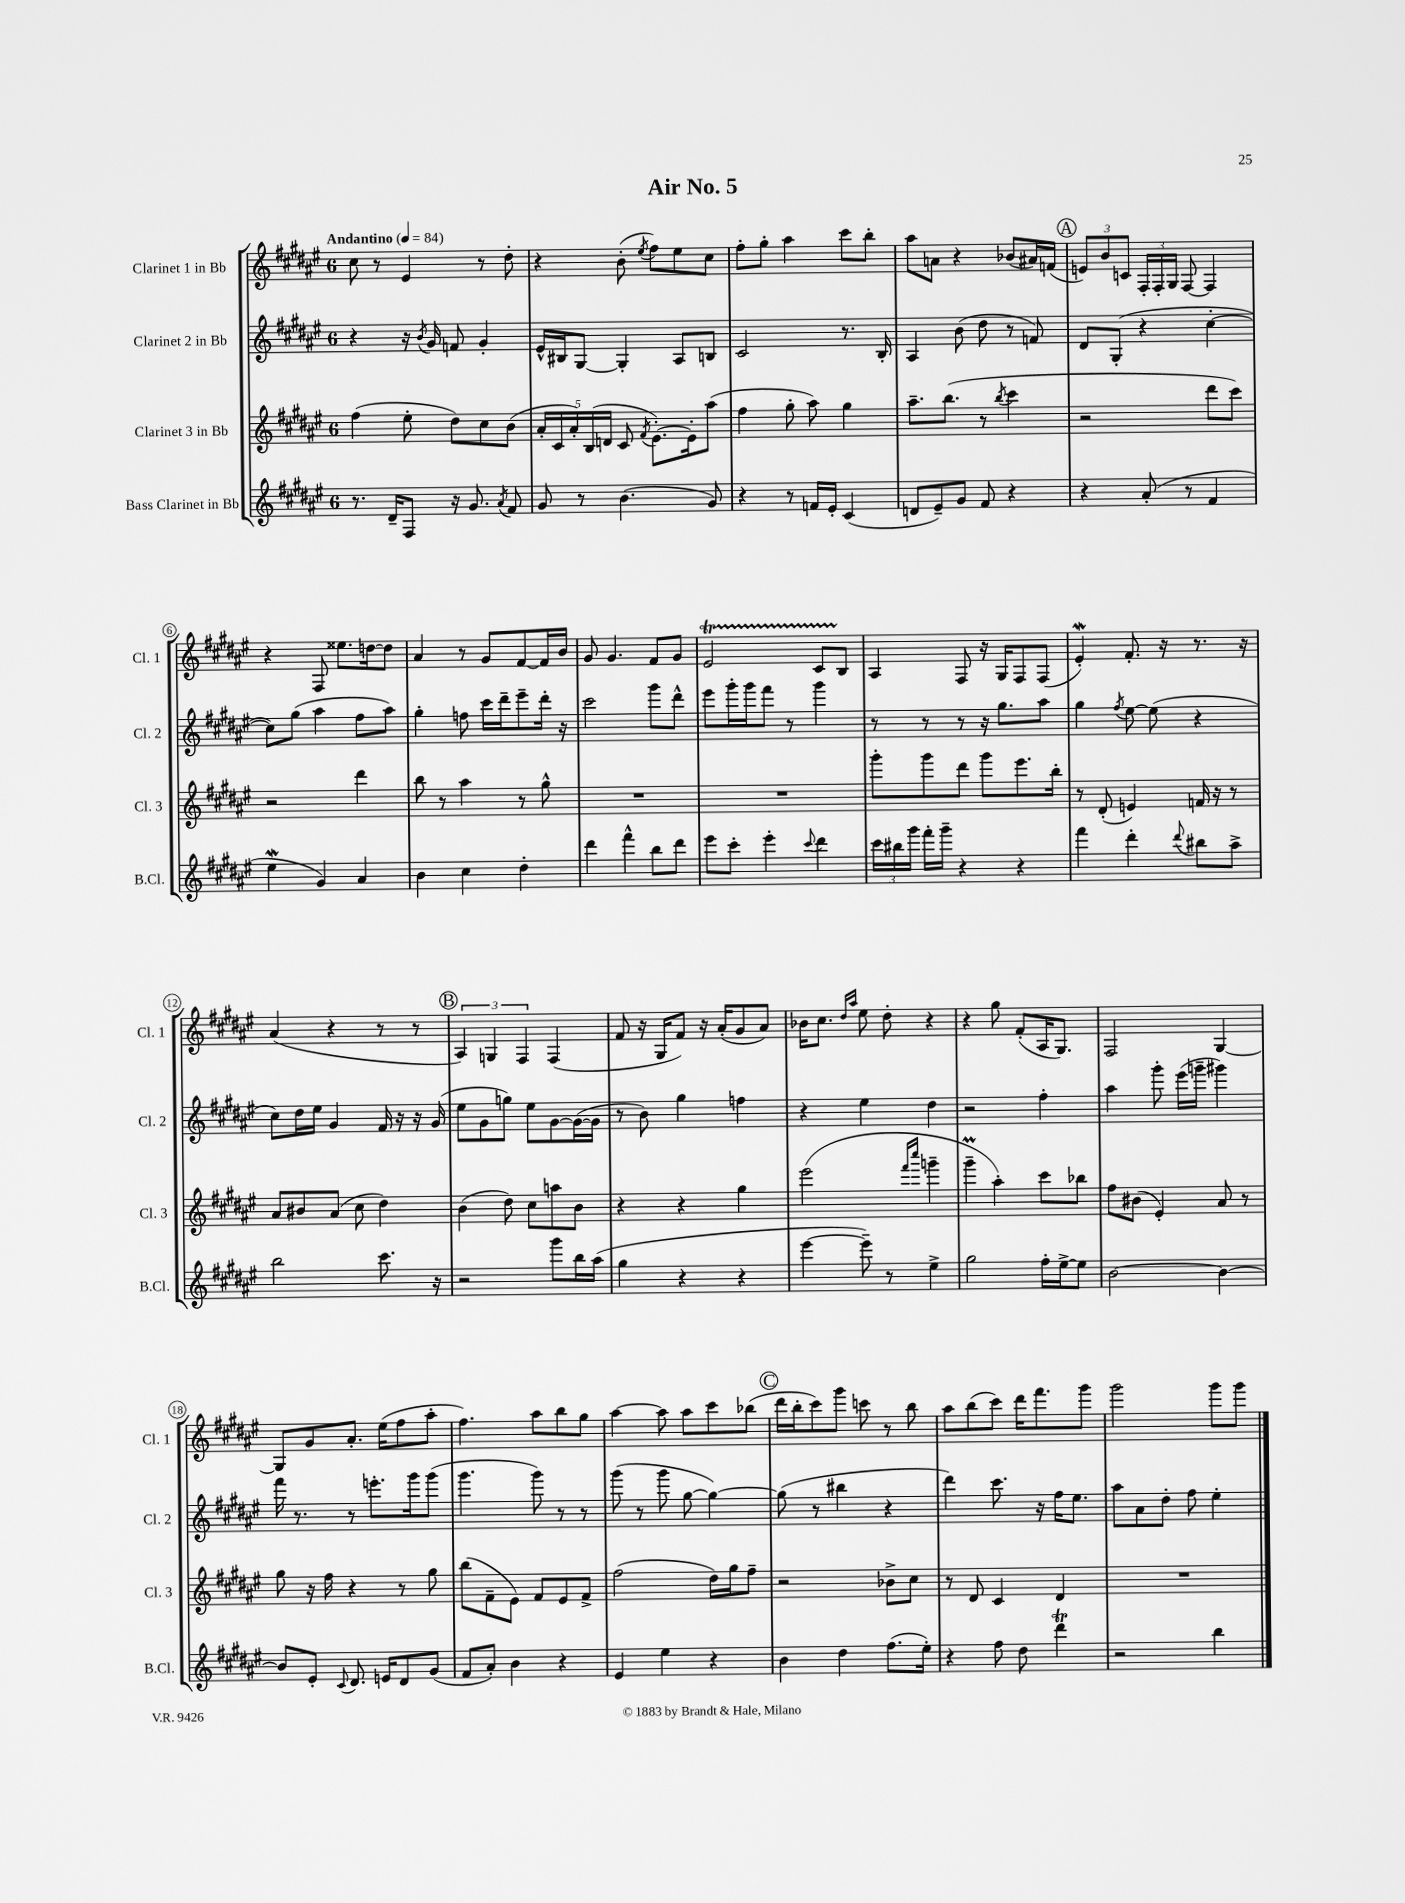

**kern	**kern	**kern	**kern
*staff4	*staff3	*staff2	*staff1
*clefG2	*clefG2	*clefG2	*clefG2
*k[f#c#g#d#a#e#]	*k[f#c#g#d#a#e#]	*k[f#c#g#d#a#e#]	*k[f#c#g#d#a#e#]
*M6/8	*M6/8	*M6/8	*M6/8
*MM84	*MM84	*MM84	*MM84
8.r	(4ff#\	4r	8cc#\
.	.	.	8r
16d#~/LK	.	.	.
8F#/J	8ee#'\	16r	4e#/
.	.	8qb/	.
.	.	16g#/	.
16r	8dd#\L)	8f/	.
8.g#/	.	.	.
.	8cc#\	4g#'/	8r
8qa#/	.	.	.
8f#/	(8b\J	.	8dd#'\
=	=	=	=
8g#/	20a#'/LL	16e#^^/LL	4r
.	20c#/	.	.
.	.	16B#/J	.
.	20a#'/)	.	.
8r	.	[8G#/J	.
.	(20B/	.	.
.	20d/JJ	.	.
(4.b\	8c#/	4G#'/]	(8b'\
.	8qf#/	.	8qee#/
.	[8.e#'\L)	.	8ff#\L)
.	.	8A#/L	8ee#\
.	16e#'\]k	.	.
8g#/)	(8aa#\J	8B/J	8cc#\J
=	=	=	=
4r	4ff#\	2c#/	8ff#'\L
.	.	.	8gg#'\J
8r	8gg#'\	.	4aa#\
16f/LL	8aa#\)	.	.
16e#'/JJ	.	.	.
(4c#/	4gg#\	8.r	8ccc#\L
.	.	.	8bb'\J
.	.	16B'/	.
=	=	=	=
8d/L	8.aa#~\L	4A#/	8aa#\L
8e#~/)	.	.	8a\J
.	(8.bb\J	.	.
8g#/J	.	(8b\	4r
8f#/	8r	8dd#\	.
.	8qbb/	.	.
4r	4ccc#\	8r	(8b-/L
.	.	8f/)	16a#/L)
.	.	.	(16f/JJ
=	=	=	=
4r	2r	8d#/L	12e/L)
.	.	.	12b/
.	.	(8G#'/J	.
.	.	.	12c/J
(8a#'/	.	4r	24F#'/LL
.	.	.	24F#'/
.	.	.	24G#/JJ
8r	.	.	[8F#/
4f#/	8ddd#\L	[4cc#'\	4F#/]
.	8ccc#\J)	.	.
=	=	=	=
4ee#\	2r	8cc#\]L)	4r
.	.	(8gg#\J	.
4g#/)	.	4aa#\	8F#/
.	.	.	8.ee##\L
4a#/	4ddd#\	8ff#\L	.
.	.	.	[16dd\k
.	.	8aa#\J)	8dd\]J
=	=	=	=
4b\	8bb\	4gg#'\	4a#/
.	8r	.	.
4cc#\	4aa#\	8ff\	8r
.	.	16ccc#\LL	8g#/L
.	.	16ddd#~\J	.
4dd#'\	8r	8eee#~\	[8f#/
.	8gg#^^\	16ddd#'\Jk	16f#/]L
.	.	16r	16b/JJ
=	=	=	=
4ddd#\	2.r	2ccc#\	8g#/
.	.	.	4.g#/
4fff#^^\	.	.	.
8bb\L	.	8ggg#\L	8f#/L
8ddd#\J	.	8ddd#^^\J	8g#/J
=	=	=	=
8eee#\L	2.r	8eee#\L	2e#/
8ccc#'\J	.	16ggg#'\L	.
.	.	16ggg#\J	.
4eee#'\	.	8fff#\J	.
.	.	8r	.
8qqccc#/	.	.	.
4ddd#\	.	4ggg#\	8c#/L
.	.	.	8B/J
=	=	=	=
24ccc#\LL	8ggg#'\L	8r	4A#/
24bb#\	.	.	.
24ggg#\JJ	.	.	.
16fff#'\LL	8ggg#\	8r	.
16ggg#~\JJ	.	.	.
4r	8ddd#\J	8r	8F#/
.	8ggg#\L	16r	16r
.	.	8.gg#\L	16G#/LK
4r	8.eee#\	.	8F#/
.	.	8aa#\J	(8F#/J
.	16bb'\Jk	.	.
=	=	=	=
4fff#\	8r	4gg#\	4e#'/)
.	(8d#'/	.	.
.	.	8qff#/	.
4ddd#'\	4e/)	[8ee#\	8.f#'/
.	.	(8ee#\]	.
.	.	.	16r
8qqddd#/	.	.	.
8bb#\L	16f/	4r	8.r
.	16r	.	.
8aa#^\J	8r	.	.
.	.	.	16r
=	=	=	=
2bb\	8a#/L	8cc#\L)	(4a#/
.	8b#/	16dd#\L	.
.	.	16ee#\JJ	.
.	(8a#/J	4g#/	4r
.	8cc#\	.	.
8.ccc#\	4dd#\)	16f#/	8r
.	.	16r	.
.	.	16r	8r
16r	.	(16g#/	.
=	=	=	=
2r	(4b\	8ee#\L	6A#/)
.	.	8g#\	.
.	.	.	6G/
.	8dd#\)	8gg\J)	.
.	.	.	6F#/
.	8cc#\L	8ee#\L	.
8ggg#\L	8aa\	[8g#\	(4F#/
16bb\L	8b\J	(16g#\_L	.
(16aa#\JJ	.	16g#\]JJ	.
=	=	=	=
4gg#\	4r	8r	8f#/
.	.	8b\)	16r
.	.	.	16G#/LK
4r	4r	4gg#\	8f#/J)
.	.	.	16r
.	.	.	(16a#'/LK
4r	4gg#\	4ff\	8g#/
.	.	.	8a#/J)
=	=	=	=
[4eee#\	(2eee#\	4r	16b-\LK
.	.	.	8.cc#\J
.	.	.	16qqdd#/LL
.	.	.	16qqaa#/JJ
8eee#~\])	.	4ee#\	8ee#\
8r	.	.	8dd#'\
.	16qqfff#/LL	.	.
.	16qqcccc#/JJ	.	.
4ee#^\	4ggg~\	4dd#\	4r
=	=	=	=
2gg#\	4ggg#~\	2r	4r
.	4aa#'\)	.	8gg#\
.	.	.	(8f#'/L
16ff#'\LL	8ccc#\L	4ff#'\	16A#/K
[16ee#^\J	.	.	8.G#/J)
8ee#\]J	8bb-\J	.	.
=	=	=	=
[2b\	8ff#\L	4aa#\	2F#/
.	(8b#\J	.	.
.	4e#'/)	8ggg#'\	.
.	.	(16eee#\LL	.
.	.	16ggg~\JJ	.
4b\_	8a#/	4ggg#\)	[4G#/
.	8r	.	.
=	=	=	=
8b/]L	8gg#\	16fff#\	8G#/]L
.	.	8.r	.
8e#'/J	16r	.	8g#/
.	16ff#\	.	.
8qqc#/	.	.	.
8.d#/	4r	8r	8.a#'/J
.	.	8.eee'\L	.
16e/LK	.	.	(16ee#\LK
8d#/	8r	.	8ff#\
.	.	16ggg#\k	.
(8g#/J	8gg#\	(8ggg#\J	8aa#'\J
=	=	=	=
8f#/L	(8bb\L	4.ggg#\	4.ff#\)
8a#'/J)	8f#~\	.	.
4b\	8e#\J)	.	.
.	8f#/L	8ggg#\)	8aa#\L
4r	8e#/	8r	8bb\
.	8f#^/J	8r	8gg#\J
=	=	=	=
4e#/	(2ff#\	(8ggg#\	[4aa#\
.	.	8r	.
4ee#\	.	8ggg#\	8aa#\]
.	.	[8gg#\	8aa#\L
4r	16dd#\LL)	4gg#\_)	8ccc#\
.	16gg#\J	.	.
.	8ff#~\J	.	(8bb-\J
=	=	=	=
4b\	2r	(8gg#\]	16ddd#\LL
.	.	.	16bb'\J
.	.	8r	8ccc#\)
4dd#\	.	4bb#\	8ggg#\J
.	.	.	8ccc\
(8.ff#\L	8b-^\L	4r	8r
.	8cc#\J	.	8bb\
16ee#'\Jk)	.	.	.
=	=	=	=
4r	8r	4ddd#\)	8aa#\L
.	8d#/	.	(8bb\
8ff#\	4c#/	8.ccc#\	8ccc#\J)
8dd#\	.	.	16ddd#\LK
.	.	16r	8.fff#\
4ddd#\	4d#/	16ff#\LK	.
.	.	8.ee#\J	.
.	.	.	8ggg#\J
=	=	=	=
2r	2.r	8aa#\L	2ggg#\
.	.	8a#\	.
.	.	8dd#'\J	.
.	.	8ff#\	.
4bb\	.	4ee#'\	8ggg#\L
.	.	.	8ggg#\J
==	==	==	==
*-	*-	*-	*-
